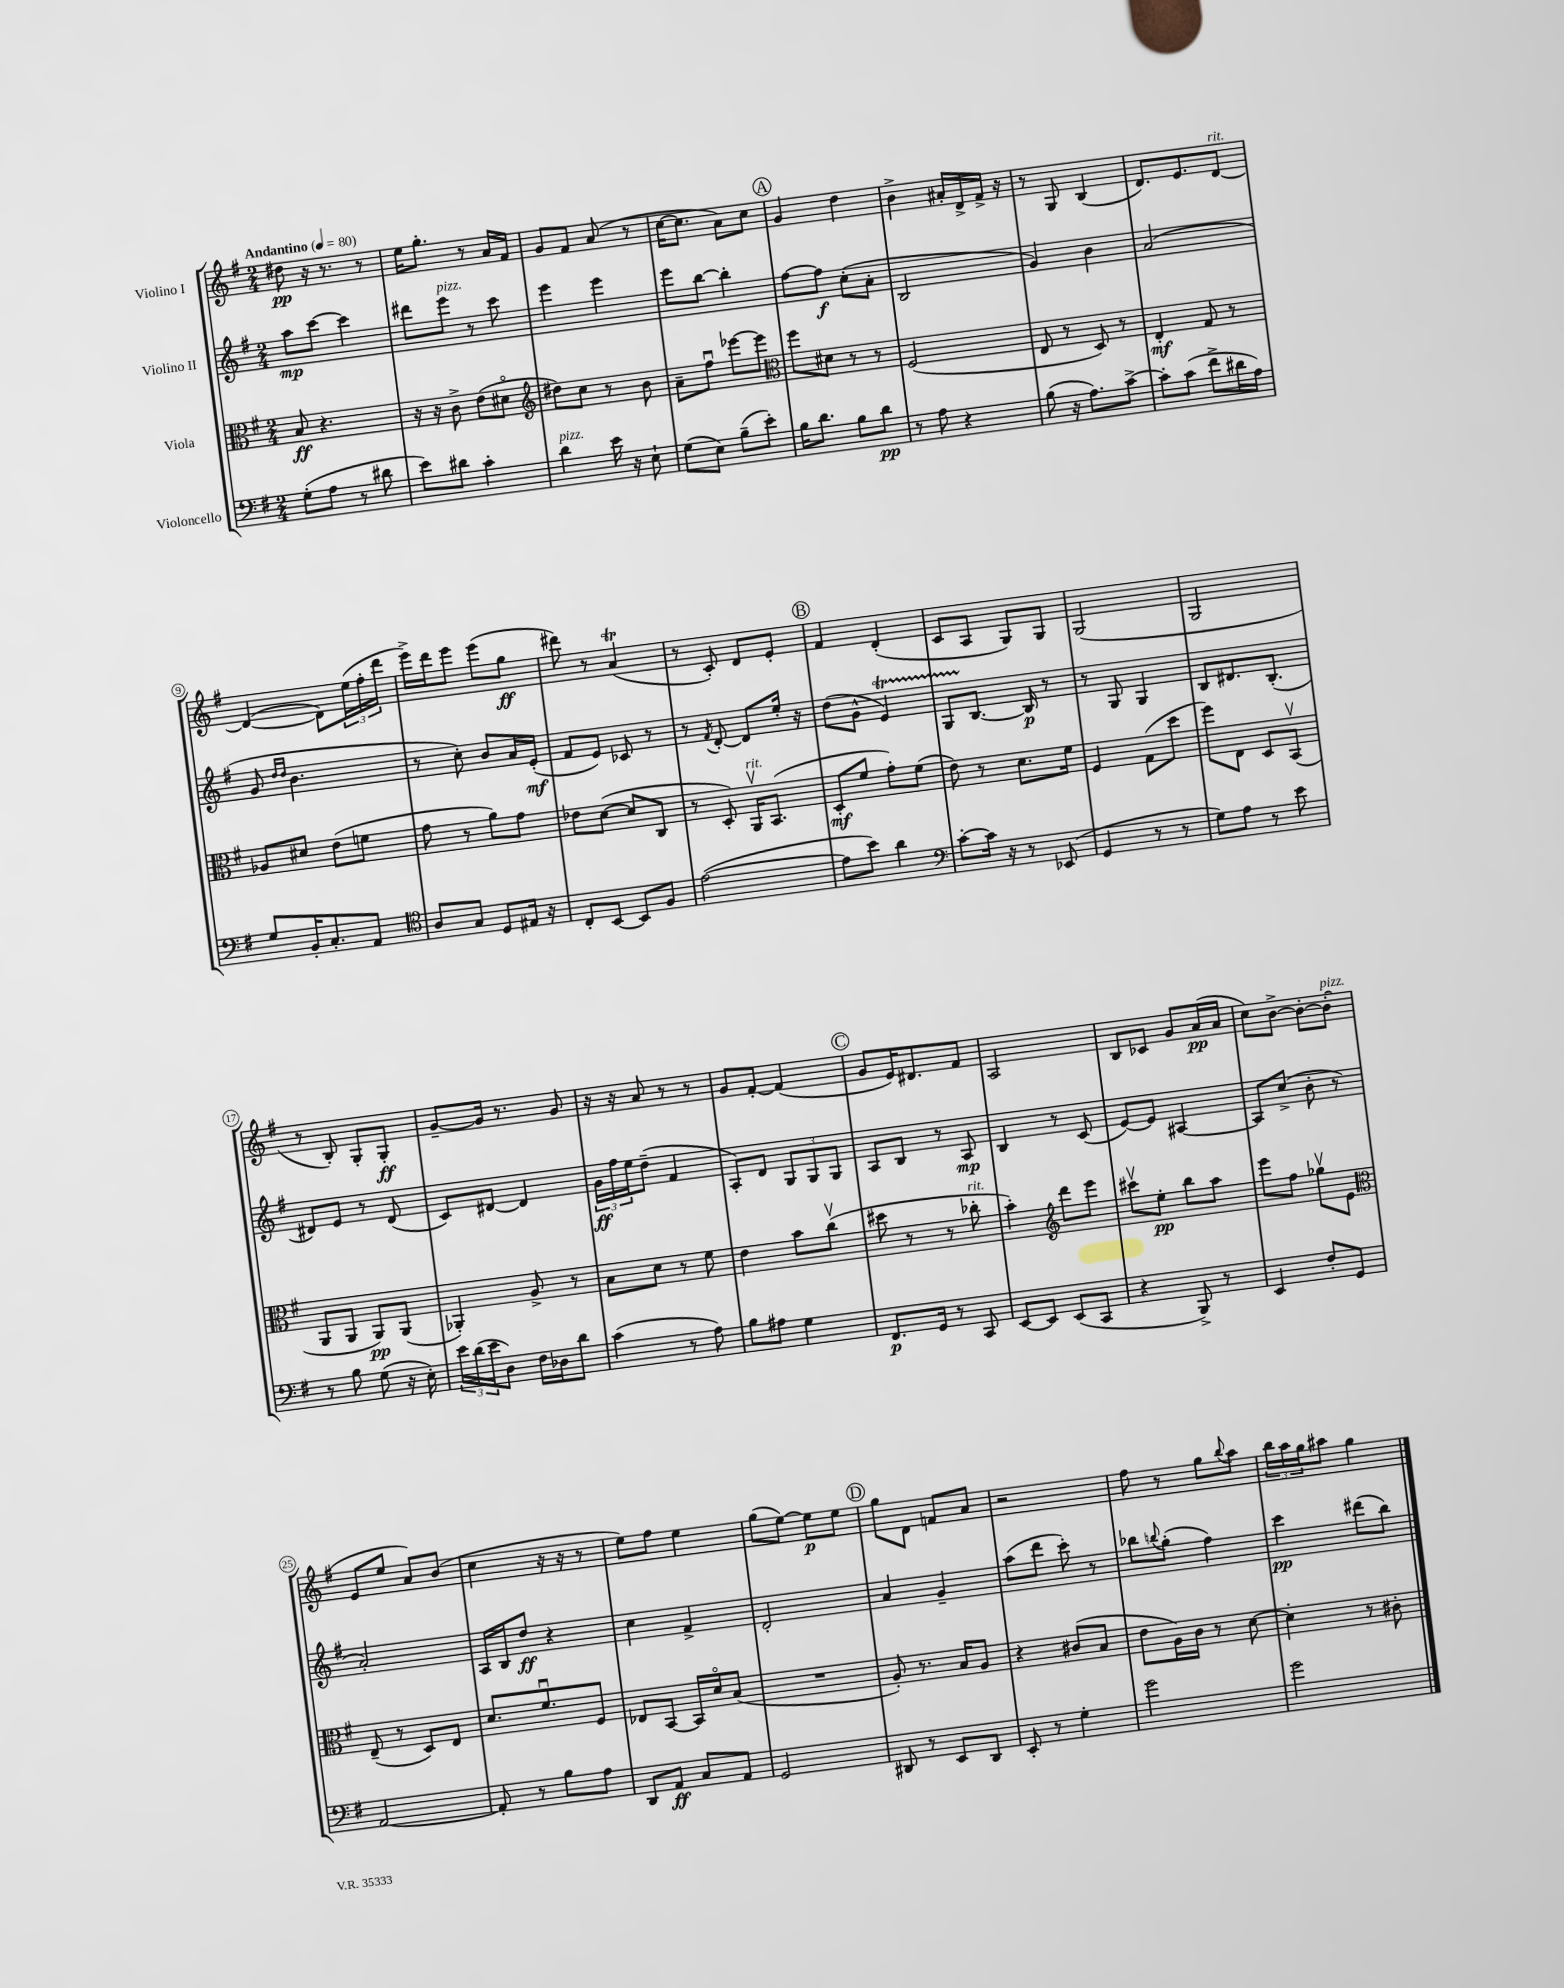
<<
\new StaffGroup <<
\new Staff = "s0" \with { instrumentName = "Violino I" } {
    \clef treble \key g \major \numericTimeSignature \time 2/4 \tempo "Andantino" 4 = 80
    dis''8\pp r16 r8. r8 |
    e''16 g''8.-. r8 a'16 fis'16 |
    g'8 fis'8 a'8( r8 |
    c''16~ c''8. a'8) c''8 |
    \mark \markup { \circle "A" } g'4 d''4 |
    b'4-> ais'16-. d'16-> fis'16-> r16 |
    r8 g8 b4( |
    d'8.) e'8. d'8~^\markup { \italic "rit." } |
    d'4~( d'8) \tuplet 3/2 { e''16( fis''16-. d'''16 } |
    e'''16->) d'''16 e'''8 e'''8( g''8\ff |
    dis'''8) r8 a'4\trill( |
    r8 c'8-.) d'8 e'8-. |
    \mark \markup { \circle "B" } fis'4 d'4-.( |
    c'8 a8 g8) g8 |
    g2( |
    g2 |
    r8 b8-.) g8-. g8-.\ff |
    g'8~-- g'16 r8. g'8 |
    r16 r16 a'8 r8 r8 |
    g'8 fis'8~-. fis'4( |
    \mark \markup { \circle "C" } g'8 e'16) dis'8. fis'8 |
    a2 |
    b8 ces'8 g'8 a'16\pp( a'16 |
    c''8) b'8~-> b'8~-. b'8-.^\markup { \italic "pizz." }( |
    e'8 e''8 a'8) b'8( |
    c''4 r16 r16 r8 |
    e''8) fis''8 e''4 |
    g''8( e''8~) e''8\p e''8 |
    \mark \markup { \circle "D" } g''8 d'8 f'8 a'8 |
    r2 |
    fis''8 r8 g''8 \appoggiatura { b''8 } a''8 |
    \tuplet 3/2 { b''16 a''16 g''16 } ais''8 g''4 \bar "|." |
}
\new Staff = "s1" \with { instrumentName = "Violino II" } {
    \clef treble \key g \major \numericTimeSignature \time 2/4
    a''8\mp c'''8~ c'''4 |
    dis'''8 e'''8^\markup { \italic "pizz." } r8 c'''8 |
    e'''4 e'''4 |
    e'''8 b''8~ b''4-. |
    \mark \markup { \circle "A" } fis''8~ fis''8\f c''8-.( a'8-. |
    b2 |
    g'4) b'4 |
    a'2( |
    g'8 \grace { d''16 d''16 } b'4. |
    r8 c''8-.) b'8 a'16 e'16-.\mf( |
    fis'8 e'8) ces'8 r8 |
    r8 \acciaccatura { fis'8 } d'8~-. d'8 e''16-. r16 |
    \mark \markup { \circle "B" } d''8( g'8-^ e'4\startTrillSpan) |
    g8 b8.~\stopTrillSpan b16\p r8 |
    r8 g8 g4 |
    b8 dis'8. b8.-.( |
    dis'8) e'8 r8 dis'8( |
    c'8) dis'8~ dis'4 |
    \tuplet 3/2 { g'16\ff fis''16 e''16 } d''8--( fis'4 |
    a8-.) d'8 \tuplet 3/2 { g8 g8 g8 } |
    \mark \markup { \circle "C" } a8 b8 r8 a8\mp |
    b4 r8 c'8( |
    e'8~) e'8 ais4~ |
    ais8 c''8->( b'8-. r8 |
    a'2-.) |
    a16 b16 d''8\ff r4 |
    c''4 fis'4-> |
    d'2-. |
    \mark \markup { \circle "D" } a'4 g'4-- |
    a''8( d'''8 c'''8-.) r8 |
    bes''8 \appoggiatura { b''8 } g''8-.( fis''4) |
    c'''4\pp dis'''8( b''8) \bar "|." |
}
\new Staff = "s2" \with { instrumentName = "Viola" } {
    \clef alto \key g \major \numericTimeSignature \time 2/4
    b8\ff r4. |
    r16 r16 c'8-> e'8( dis'8\flageolet |
    \clef treble dis''8) c''8 r8 b'8 |
    a'8-- fis''8\downbow ees'''8~ ees'''8 |
    \mark \markup { \circle "A" } \clef alto fis''8 dis'8 r8 r8 |
    fis2( |
    e8 r8 d8) r8 |
    e4-.\mf g8 r8 |
    aes8 dis'8 e'8( f'8 |
    g'8 r8 a'8) g'8 |
    ees'8 d'8~( d'8 c8 |
    r8 d8-.) a,16\upbow^\markup { \italic "rit." } b,8.( |
    \mark \markup { \circle "B" } d8-.\mf fis'8 g'8-.) fis'8( |
    e'8) r8 d'8. fis'16 |
    fis4 g8( d''8 |
    fis''8) e8 d8 b,8\upbow( |
    a,8 a,8 a,8\pp) a,8( |
    aes,4-.) a8-> r8 |
    b8 d'8 r8 fis'8 |
    e'4 b'8 c''8\upbow( |
    \mark \markup { \circle "C" } dis''8 r8 r8 ces''8-.^\markup { \italic "rit." } |
    b'4-.) \clef treble d'''8 e'''8 |
    cis'''8\upbow e''8-.\pp b''8 a''8 |
    e'''8 fis''8 ges''8\upbow e'8 |
    \clef alto e8--( r8 d8) e8 |
    d'8. fis'8.\downbow fis8 |
    ees8 b,8~ b,16 d'16\flageolet b8( |
    R2 |
    \mark \markup { \circle "D" } a8-.) r8. b16 a8 |
    r4 cis'8( b8 |
    e'8 a16) c'16 r8 d'8~ |
    d'4-. r8 cis'8-. \bar "|." |
}
\new Staff = "s3" \with { instrumentName = "Violoncello" } {
    \clef bass \key g \major \numericTimeSignature \time 2/4
    g8-.( a8 r8 dis'8 |
    e'8) dis'8 c'4-. |
    d'4^\markup { \italic "pizz." } e'16 r16 e8-! |
    g8( e8) b8--( e'8-.) |
    \mark \markup { \circle "A" } b16 d'8. b8 d'8\pp |
    r8 a8 r4 |
    b8( r16 a8.) c'8~-> |
    c'8-. c'8( fis'8-> dis'16 a16) |
    g8 b,16-. c8.-. a,8 |
    \clef tenor a8 g8 d8 eis16 r16 |
    c8-. b,8~ b,8 fis8 |
    e'2~( |
    \mark \markup { \circle "B" } e'8 b'8) a'4 |
    \clef bass c'8~-. c'16 r16 r8 ees,8( |
    g,4 r8 r8 |
    g8) a8 r8 e'8 |
    r8 b8 g8( r16 e16-.) |
    \tuplet 3/2 { e'16 d'16( e'16 } d8) fis16 des16 d'8 |
    c'4( r8 a8) |
    b8 ais8 g4 |
    \mark \markup { \circle "C" } fis,8.\p g,16 r8 c,8 |
    e,8~ e,8 e,8( c,8 |
    r4 b,,8->) r8 |
    e,4 fis8-. g,8 |
    a,2~ |
    a,8-. r8 b8 a8 |
    d,8 a,8\ff c8 a,8 |
    g,2 |
    \mark \markup { \circle "D" } dis,8 r8 e,8 dis,8 |
    e,8-. r8 g4-. |
    g'2 |
    g'2 \bar "|." |
}
>>
>>
\layout { \context { \Score \override BarNumber.stencil = #(make-stencil-circler 0.1 0.3 ly:text-interface::print) } }
